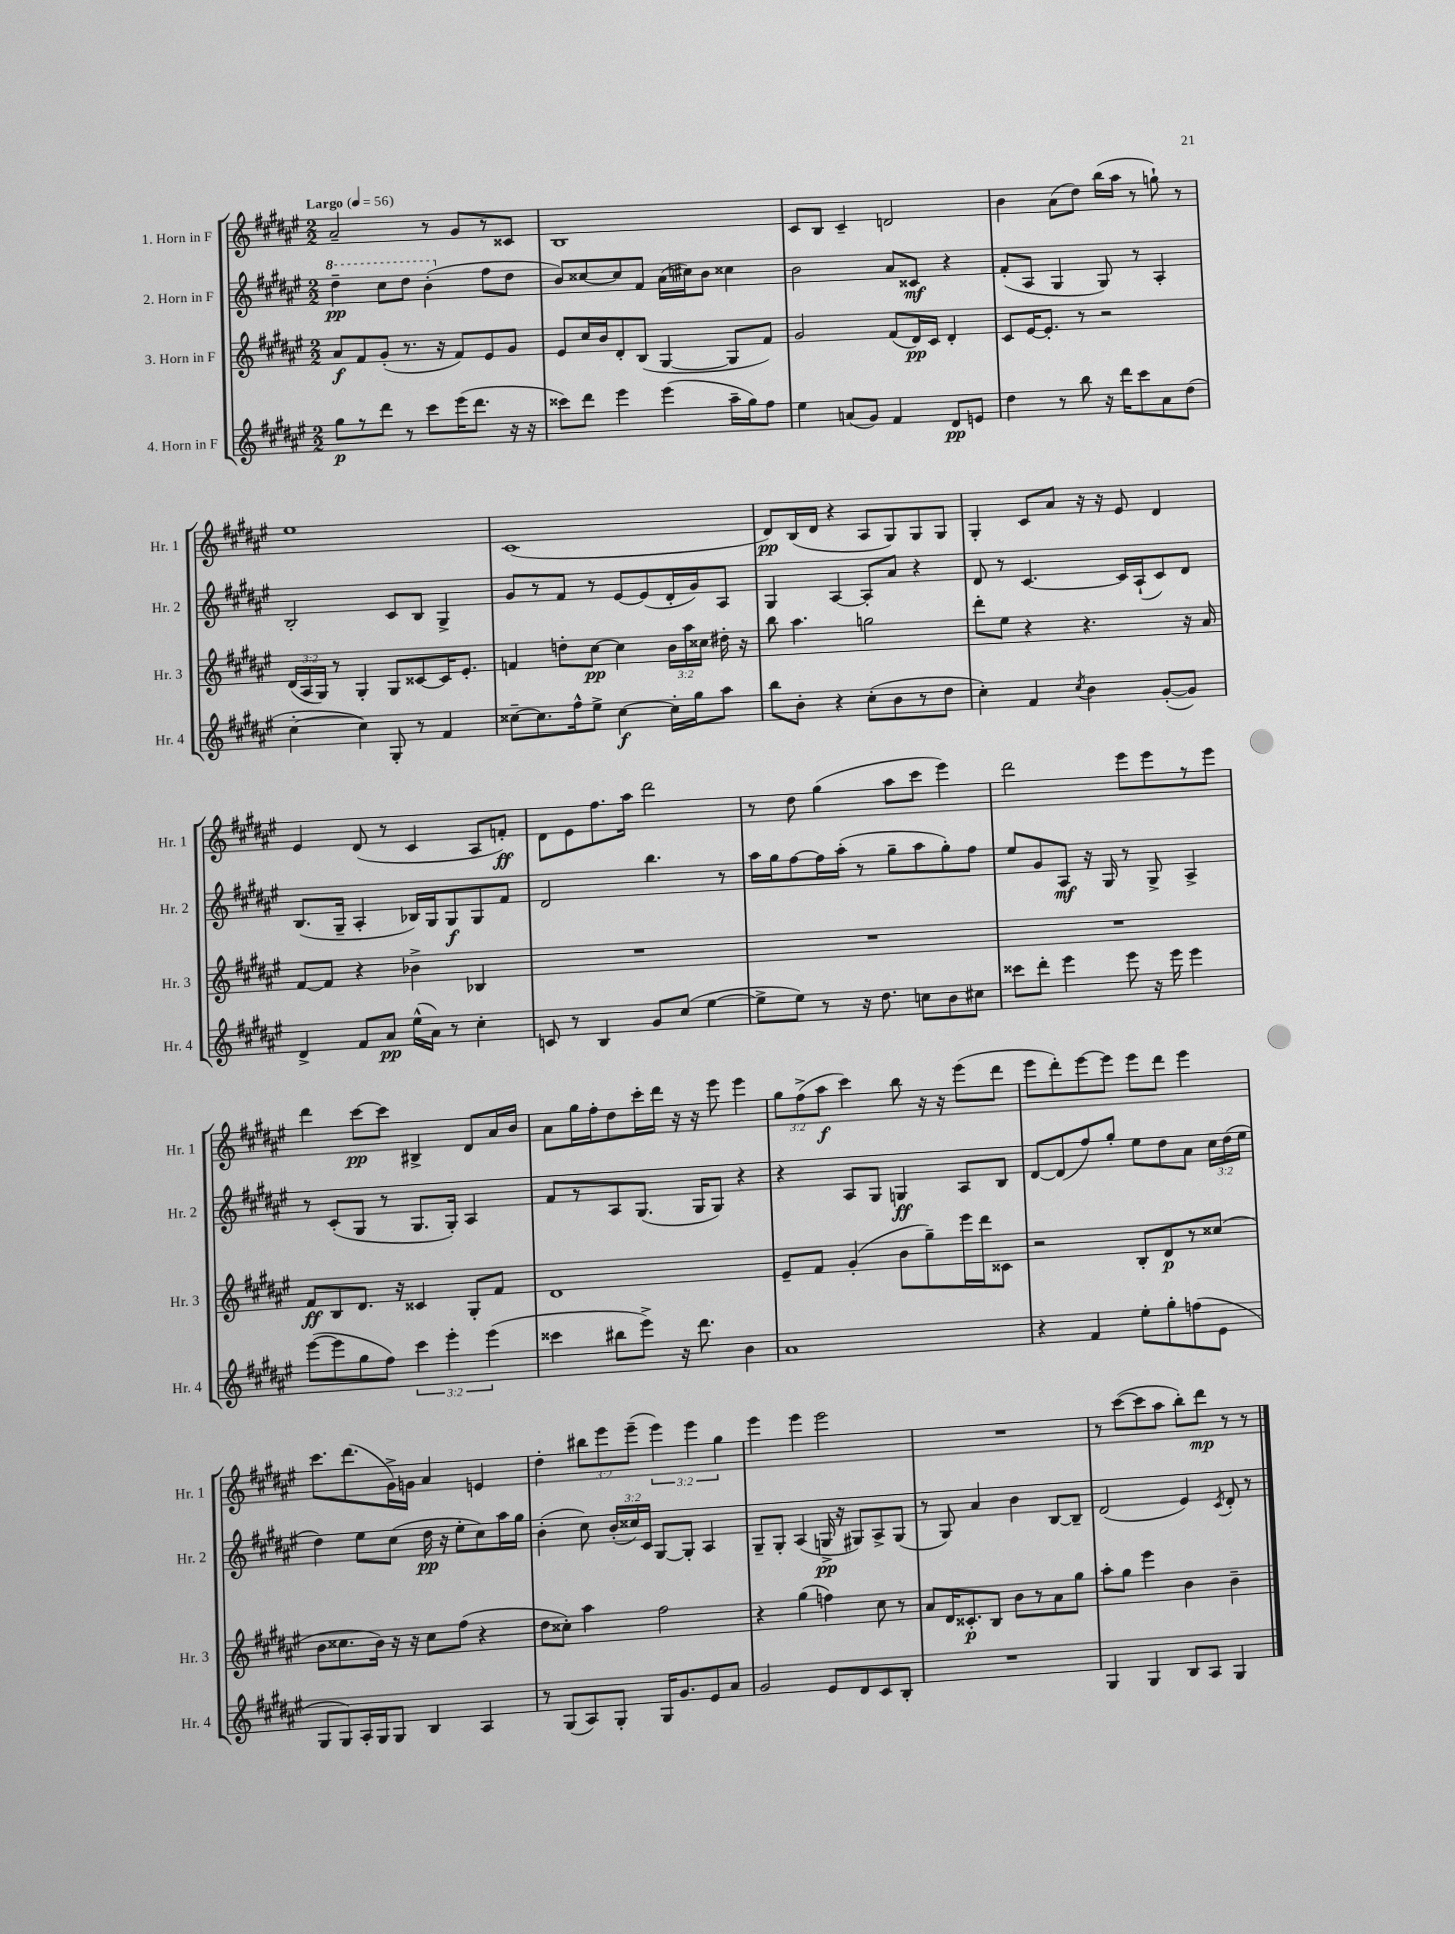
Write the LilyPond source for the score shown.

<<
\new StaffGroup <<
\new Staff = "s0" \with { instrumentName = "1. Horn in F" shortInstrumentName = "Hr. 1" } {
    \clef treble \key fis \major \numericTimeSignature \time 2/2 \override Staff.TupletNumber.text = #tuplet-number::calc-fraction-text \tempo "Largo" 4 = 56
    \autoBeamOff ais'2-- r8 gis'8[ r8 cisis'8] |
    b1 |
    cis'8[ b8] cis'4-- d'2 |
    b'4 ais'8[( dis''8]) b''16[( ais''16] r8 g''8-!) r8 |
    eis''1 |
    cis'1( |
    dis'8[\pp) b16( dis'16] r4 ais8[ gis8) gis8 gis8] |
    gis4-. cis'8[ ais'8] r16 r16 eis'8 dis'4 |
    eis'4 dis'8( r8 cis'4 ais8[ f'8]-.\ff) |
    dis'8[ eis'8 fis''8. ais''16] dis'''2 |
    r8 dis''8 gis''4( ais''8[ cis'''8] eis'''4) |
    dis'''2 eis'''8[ eis'''8 r8 eis'''8] |
    dis'''4 cis'''8[~\pp cis'''8] bis4-> dis'8[ ais'16 b'16] |
    ais'8[ gis''16 fis''16-. dis''8 cis'''16-. dis'''16] r16 r16 eis'''8 eis'''4 |
    \tuplet 3/2 { gis''8[ fis''8->( ais''8]\f } cis'''4) b''8 r16 r16 eis'''8[( dis'''8] |
    eis'''8[ dis'''8-.) eis'''8~ eis'''8] eis'''8[ dis'''8] eis'''4 |
    cis'''8.[ dis'''8.( gis'16->) g'16] ais'4 e'4 |
    dis''4-. \tuplet 3/2 { bis''8[ eis'''8 eis'''8]--( } \tuplet 3/2 { eis'''4) eis'''4 gis''4 } |
    eis'''4 eis'''4 eis'''2 |
    R1 |
    r8 cis'''8[~( cis'''8 ais''8] b''8[-.) dis'''8]\mp r8 r8 \bar "|." |
}
\new Staff = "s1" \with { instrumentName = "2. Horn in F" shortInstrumentName = "Hr. 2" } {
    \clef treble \key fis \major \numericTimeSignature \time 2/2 \override Staff.TupletNumber.text = #tuplet-number::calc-fraction-text
    \autoBeamOff \ottava #1 dis'''4--\pp cis'''8[ dis'''8] b''4-.( \ottava #0 fis''8[ dis''8] |
    b'8[) cisis''8~ cisis''8 fis'8] ais'16[( cis''16) b'8] cisis''4 |
    b'2 ais'8[ cisis'8]\mf r4 |
    fis'8[-.( ais8] gis4 gis8) r8 ais4-. |
    b2-. cis'8[ b8] gis4-> |
    gis'8[ r8 fis'8] r8 eis'8[~ eis'8( dis'16-. gis'16) ais8] |
    gis4 ais4~ ais8[-. ais'8] r4 |
    dis'8 r8 cis'4.~ cis'16[ ais16-!( cis'8) dis'8] |
    b8.[( gis16]-- ais4-. bes16[) gis16 gis8\f gis8 fis'8] |
    dis'2 b''4. r8 |
    ais''16[ gis''16 fis''8~ fis''16 ais''16]-.( r8 gis''8[-- ais''8 gis''8-.) fis''8] |
    eis''8[ gis'8 ais8]\mf r16 gis16 r8 gis8-> ais4-> |
    r8 cis'8[-.( gis8] r8 gis8.[ gis16]-.) ais4 |
    fis'8[ r8 ais8 gis8.]( gis16[ gis8]) r4 |
    r4 ais8[ gis8] g4\ff ais8[ b8] |
    dis'8[~ dis'8( fis''8) gis''8]-. eis''8[ dis''8 ais'8] \tuplet 3/2 { cis''16[ dis''16( eis''16] } |
    dis''4) eis''8[ cis''8]( dis''16\pp r16 eis''8[-. cis''8) ais''16 gis''16] |
    b'4-.( cis''8) \tuplet 3/2 { b'16[-.( cisis''16) cis'16] } gis8[~ gis8]-. ais4 |
    gis8[-- gis8]-. ais4( g16->\pp r16 gis8[) ais8-> gis8]( |
    r8 gis8) ais'4 b'4 b8[~ b8]-- |
    dis'2( eis'4) \acciaccatura { cis'8 } dis'8-. r8 \bar "|." |
}
\new Staff = "s2" \with { instrumentName = "3. Horn in F" shortInstrumentName = "Hr. 3" } {
    \clef treble \key fis \major \numericTimeSignature \time 2/2 \override Staff.TupletNumber.text = #tuplet-number::calc-fraction-text
    \autoBeamOff ais'8[\f fis'8 gis'8]-.( r8. r16 fis'8[) eis'8 gis'8] |
    eis'8[ cis''16 b'16 dis'8-. b8]( gis4~ gis8[ fis'8]) |
    gis'2 fis'8[( dis'16\pp) cis'16] dis'4-. |
    cis'8[ eis'16~ eis'8.]-. r8 r2 |
    \tuplet 3/2 { dis'16[( ais16 gis16]) } r8 gis4-. gis8[ cisis'8~ cisis'16 eis'8.]-. |
    f'4 d''8[-. cis''8]~\pp cis''4 \tuplet 3/2 { b'16[ ais''16 cisis''16] } dis''16-. r16 |
    b''8 ais''4. g''2 |
    dis'''8[-. eis''8] r4 r4. r16 ais'16 |
    fis'8[~ fis'8] r4 bes'4-> bes4 |
    R1 |
    R1 |
    R1 |
    fis'8[\ff b8 dis'8.] r16 cisis'4 gis8[-. fis'8] |
    dis'1 |
    eis'8[-- fis'8] gis'4-.( b'8[ gis''8--) eis'''16 dis'''16 cisis'8] |
    r2 b8[-. dis'8\p r8 cisis''8]( |
    b'8[ cisis''8. b'16]) r16 r16 cisis''8[ fis''8]( r4 |
    dis''8[ cisis''8]-.) ais''4 fis''2 |
    r4 gis''4( f''4) cis''8 r8 |
    ais'8[ dis'16 cisis'8.-.\p b8] b'8[ r8 ais'8 gis''8] |
    ais''8[-. gis''8] eis'''4 b'4 b'4-- \bar "|." |
}
\new Staff = "s3" \with { instrumentName = "4. Horn in F" shortInstrumentName = "Hr. 4" } {
    \clef treble \key fis \major \numericTimeSignature \time 2/2 \override Staff.TupletNumber.text = #tuplet-number::calc-fraction-text
    \autoBeamOff gis''8[\p r8 dis'''8] r8 cis'''8[ eis'''16( dis'''8.] r16 r16 |
    cisis'''8[) dis'''8] eis'''4 eis'''4( ais''16[-- gis''16) fis''8] |
    eis''4 a'8[( gis'8]) fis'4 dis'8[\pp e'8] |
    dis''4 r8 b''8 r16 dis'''16[ cis'''8 ais'8 dis''8]( |
    cis''4~-. cis''4) gis8-. r8 fis'4 |
    cisis''8[~-- cisis''8. fis''16-^ eis''8]-> cisis''4~\f cisis''16[-. gis''16 ais''8] |
    b''8[ b'8]-. r4 cis''8[-.( b'8 r8 dis''8] |
    cis''4-.) fis'4 \acciaccatura { cis''8 } b'4 gis'8[~-.( gis'8]) |
    dis'4-> fis'8[ ais'8]\pp eis''16[-^( ais'16]) r8 cis''4-. |
    c'8 r8 b4 gis'8[ cis''8]( eis''4~ |
    eis''8[-> eis''8]) r8 r16 dis''8. c''8[ b'8 cis''8] |
    cisis'''8[ dis'''8]-. eis'''4 eis'''8 r16 eis'''16 eis'''4 |
    eis'''8[~( eis'''8 gis''8 fis''8]) \tuplet 3/2 { cis'''4 eis'''4-. eis'''4( } |
    cisis'''4 bis''8[ eis'''8]->) r16 dis'''8. b'4 |
    ais'1 |
    r4 fis'4 eis''8[-. gis''8-. f''8( eis'8] |
    gis8[ gis8) ais16-. gis16 gis8] b4 ais4 |
    r8 gis8[( ais8) gis8]-. gis16[ gis'8. eis'8 ais'8] |
    gis'2 eis'8[ dis'8 cis'8 b8]-. |
    R1 |
    gis4 gis4 b8[ ais8] gis4 \bar "|." |
}
>>
>>
\layout { \context { \Score \remove "Bar_number_engraver" } }
